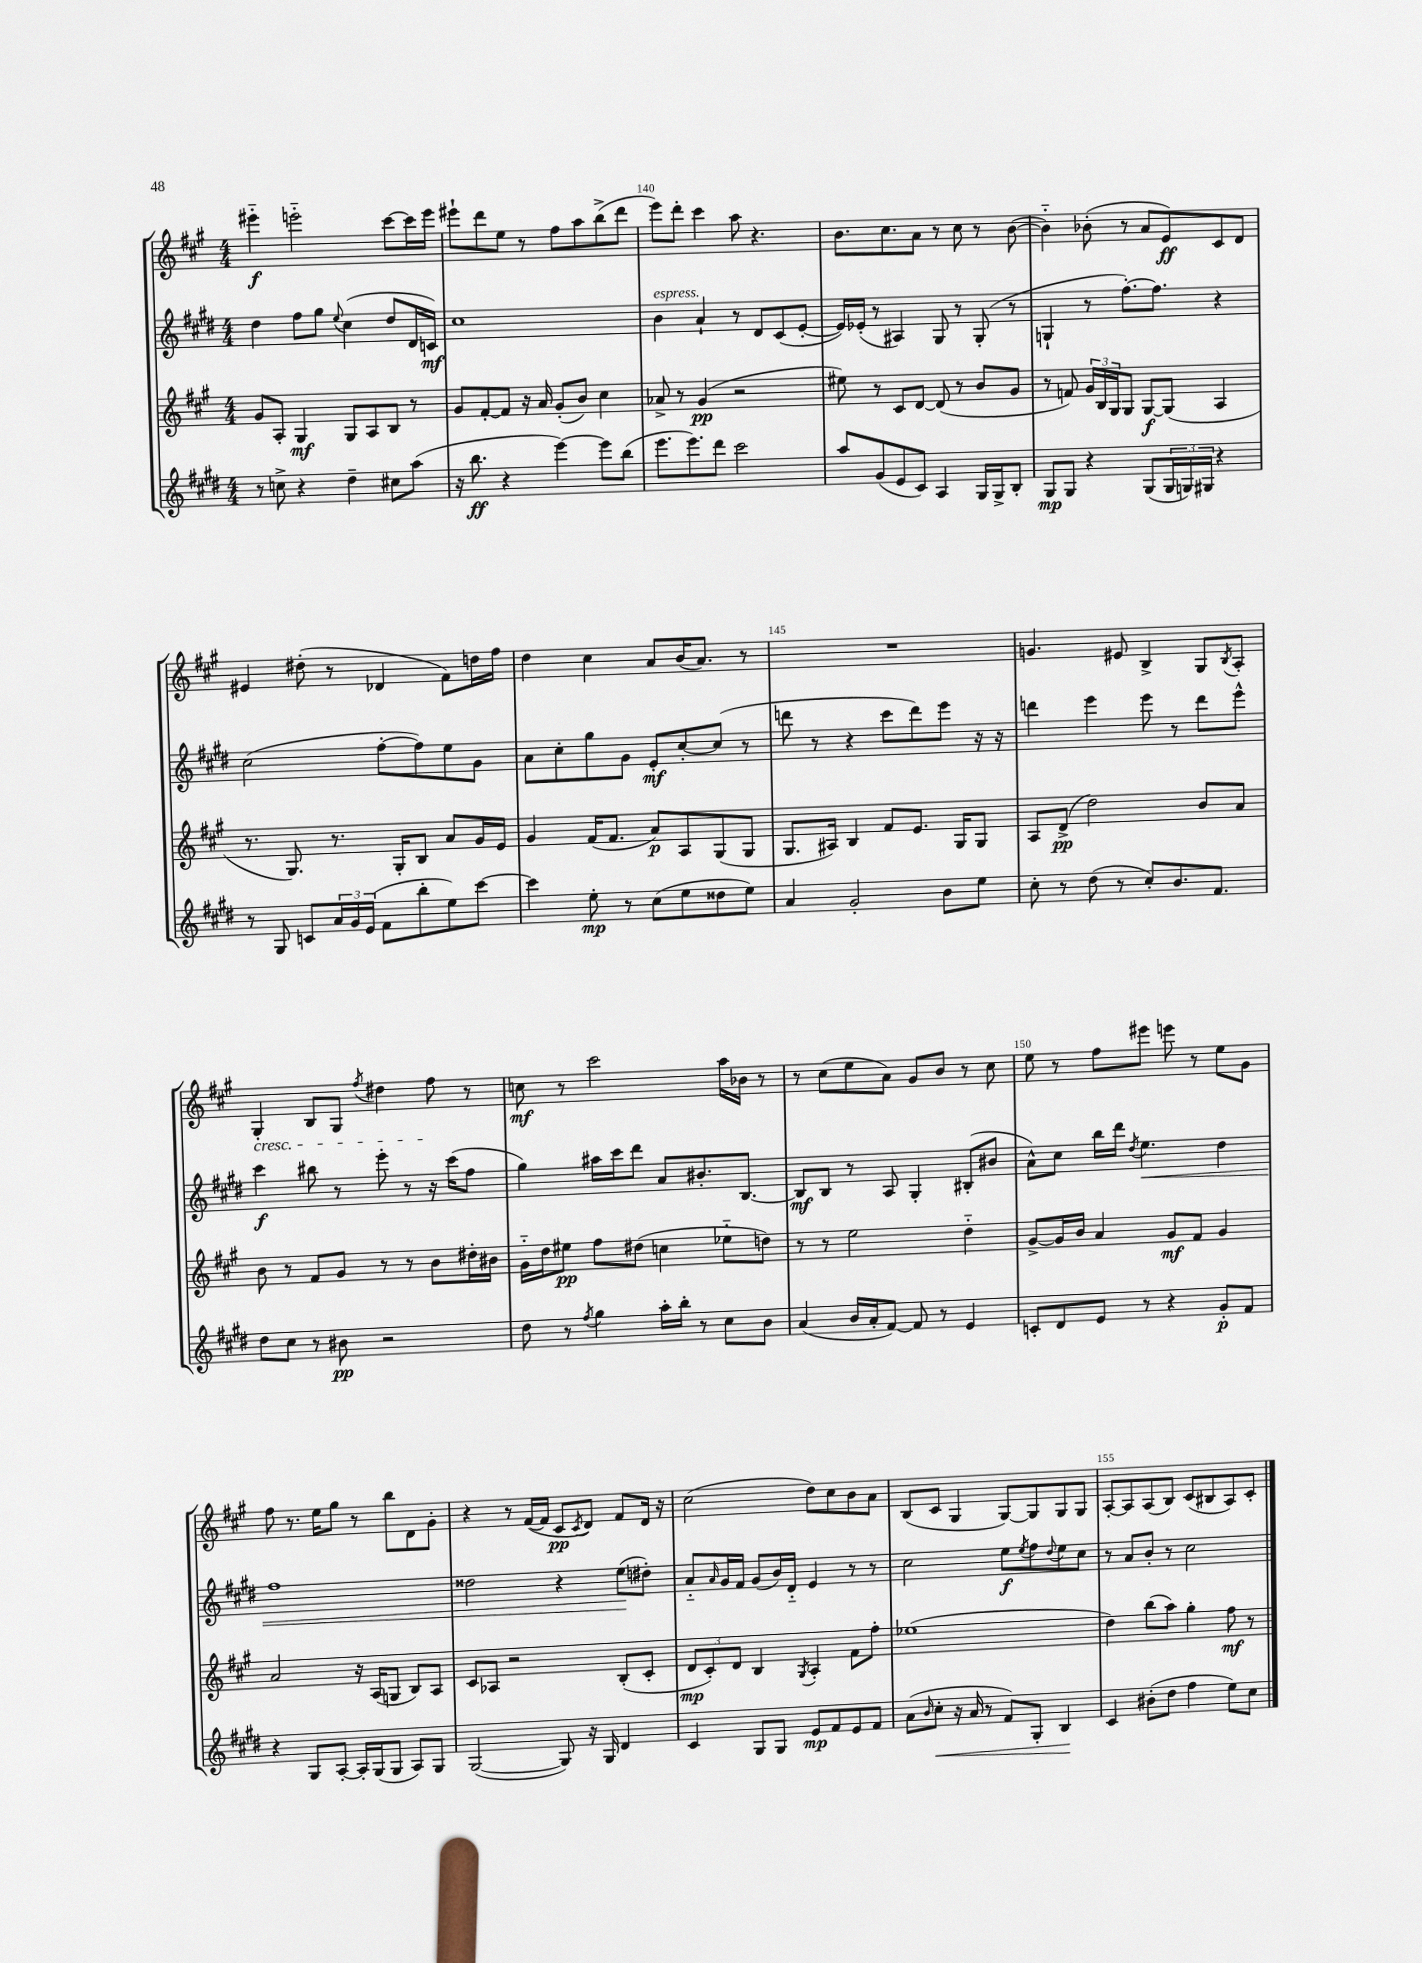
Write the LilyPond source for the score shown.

<<
\new StaffGroup <<
\new Staff = "s0" {
    \clef treble \key a \major \numericTimeSignature \time 4/4
    eis'''4-_\f e'''2-_ cis'''8~ cis'''16 e'''16 |
    eis'''8-! d'''8 e''8 r8 fis''8 a''8 b''8->( d'''8 |
    e'''8) d'''8-. cis'''4 a''8 r4. |
    b'8. cis''8. a'8 r8 cis''8 r8 b'8~( |
    b'4-_) bes'8-.( r8 a'8 e'8\ff) cis'8 d'8 |
    eis'4 dis''8-.( r8 des'4 fis'8) d''16 fis''16 |
    d''4 cis''4 a'8 b'16( a'8.) r8 |
    R1 |
    g'4. eis'8 b4-> gis8 \acciaccatura { b8 } a8-. |
    gis4-.\cresc b8 gis8 \acciaccatura { fis''8 } dis''4 fis''8\! r8 |
    c''8\mf r8 cis'''2 a''16 bes'16 r8 |
    r8 cis''8( e''8 a'8) gis'8 b'8 r8 cis''8 |
    e''8 r8 fis''8 eis'''8 e'''8 r8 e''8 gis'8 |
    fis''8 r8. e''16 gis''8 r8 b''8 d'8 gis'8-. |
    r4 r8 fis'16~( fis'16 cis'8\pp \acciaccatura { cis'8 } d'8) fis'8 d'16 r16 |
    cis''2( d''8) cis''8 b'8 a'8 |
    b8( cis'8 gis4 gis8~) gis8 gis8 gis8 |
    a8~-. a8 a8( b8) cis'8( bis8 a8) cis'8-. \bar "|." |
}
\new Staff = "s1" {
    \clef treble \key e \major \numericTimeSignature \time 4/4
    dis''4 fis''8 gis''8 \appoggiatura { e''8 } cis''4( dis''8 dis'16 c'16\mf) |
    cis''1 |
    b'4^\markup { \italic "espress." } a'4-! r8 dis'8 cis'8( e'8~-. |
    e'16) ees'16-.( r8 ais4) gis8 r8 gis8-.( r8 |
    g4-! r8 fis''8.~-.) fis''8. r4 |
    cis''2( fis''8~-. fis''8) e''8 gis'8 |
    a'8 cis''8-. gis''8 gis'8 e'8-.\mf cis''8~-. cis''8( r8 |
    d'''8 r8 r4 cis'''8 d'''8) e'''8 r16 r16 |
    d'''4 e'''4 e'''8 r8 d'''8 e'''8-^ |
    cis'''4\f bis''8 r8 e'''8-. r8 r16 cis'''16( fis''8 |
    gis''4) ais''16 cis'''16 dis'''8 a'8 bis'8.-. b8.~ |
    b8\mf b8 r8 a8 gis4-. bis8-.( bis'8 |
    a'8-^) cis''8 b''16 dis'''16 \acciaccatura { dis''8 } e''4.\< dis''4 |
    fis''1 |
    disis''2 r4 e''8\!( dis''8-.) |
    a'8-_ \grace { a'16 } gis'16 fis'16 gis'8( b'16) dis'16-_ e'4 r8 r8 |
    cis''2 e''8\f \acciaccatura { e''8 } fis''8 \appoggiatura { dis''8 } e''8 cis''8 |
    r8 a'8 b'8-. r8 cis''2 \bar "|." |
}
\new Staff = "s2" {
    \clef treble \key a \major \numericTimeSignature \time 4/4
    gis'8 a8-. gis4\mf gis8 a8 b8 r8 |
    gis'8 fis'8~-. fis'8 r16 a'16 gis'8-.( b'8) cis''4 |
    aes'8-> r8 gis'4\pp( r2 |
    eis''8) r8 cis'8 d'8~ d'8( r8 b'8 gis'8 |
    r8 f'8) \tuplet 3/2 { gis'16 b16 gis16 } gis8 gis8~\f gis8( a4 |
    r8. gis8.) r8. gis16-. b8 a'8 gis'16 e'16 |
    gis'4 fis'16( fis'8. a'8\p) a8 gis8( gis8 |
    gis8. ais16) b4 fis'8 e'8. gis16 gis8 |
    a8 d'8->\pp( d''2) b'8 a'8 |
    b'8 r8 fis'8 gis'8 r8 r8 b'8 dis''16-. bis'16 |
    gis'16-_ d''16 eis''8\pp fis''8 dis''8( c''4 ees''8-_ d''8) |
    r8 r8 e''2 d''4-_ |
    gis'8~-> gis'16 b'16 a'4 gis'8\mf fis'8 gis'4 |
    a'2 r16 a16( g8 b8) a8 |
    cis'8 aes8 r2 b8-.( cis'8-. |
    \tuplet 3/2 { d'8\mp cis'8-.) d'8 } b4 \acciaccatura { gis8 } a4-. fis'8 fis''8-. |
    ees''1( |
    d''4) b''8( a''8) gis''4-. fis''8\mf r8 \bar "|." |
}
\new Staff = "s3" {
    \clef treble \key e \major \numericTimeSignature \time 4/4
    r8 c''8-> r4 dis''4-- cis''8 a''8( |
    r16 b''8.\ff r4 e'''4~) e'''8 b''8( |
    e'''8. e'''8.) dis'''8 cis'''2 |
    a''8 gis'8( e'8 cis'8) a4 gis16 gis16-> b8-. |
    gis8\mp gis8 r4 gis8( \tuplet 3/2 { gis16 g16) gis16 } r4 |
    r8 gis8 c'8 \tuplet 3/2 { a'16 gis'16 e'16( } fis'8 b''8-. e''8) cis'''8~ |
    cis'''4 e''8-.\mp r8 cis''8( e''8 disis''8 e''8) |
    a'4 gis'2-. b'8 e''8 |
    cis''8-. r8 dis''8( r8 cis''8-.) b'8. fis'8. |
    dis''8 cis''8 r8 bis'8\pp r2 |
    dis''8 r8 \acciaccatura { fis''8 } gis''4 a''16-. b''16-. r8 cis''8 b'8 |
    a'4( b'16 a'16-. fis'8~) fis'8 r8 e'4 |
    c'8-. dis'8 e'8 r8 r4 gis'8-.\p fis'8 |
    r4 gis8 a8~-. a16-. gis16( gis8 a8) gis8 |
    gis2~( gis8) r16 gis16 dis'4 |
    cis'4 gis8 gis8 e'8\mp fis'8 e'8 fis'8 |
    a'8( \grace { b'16 } cis''8-.\< r16 a'16 r8 fis'8) gis8-. b4\! |
    cis'4 bis'8-.( dis''8 fis''4 e''8) cis''8 \bar "|." |
}
>>
>>
\layout { \context { \Score currentBarNumber = #138 \override BarNumber.break-visibility = ##(#f #t #t) barNumberVisibility = #(every-nth-bar-number-visible 5) } }
